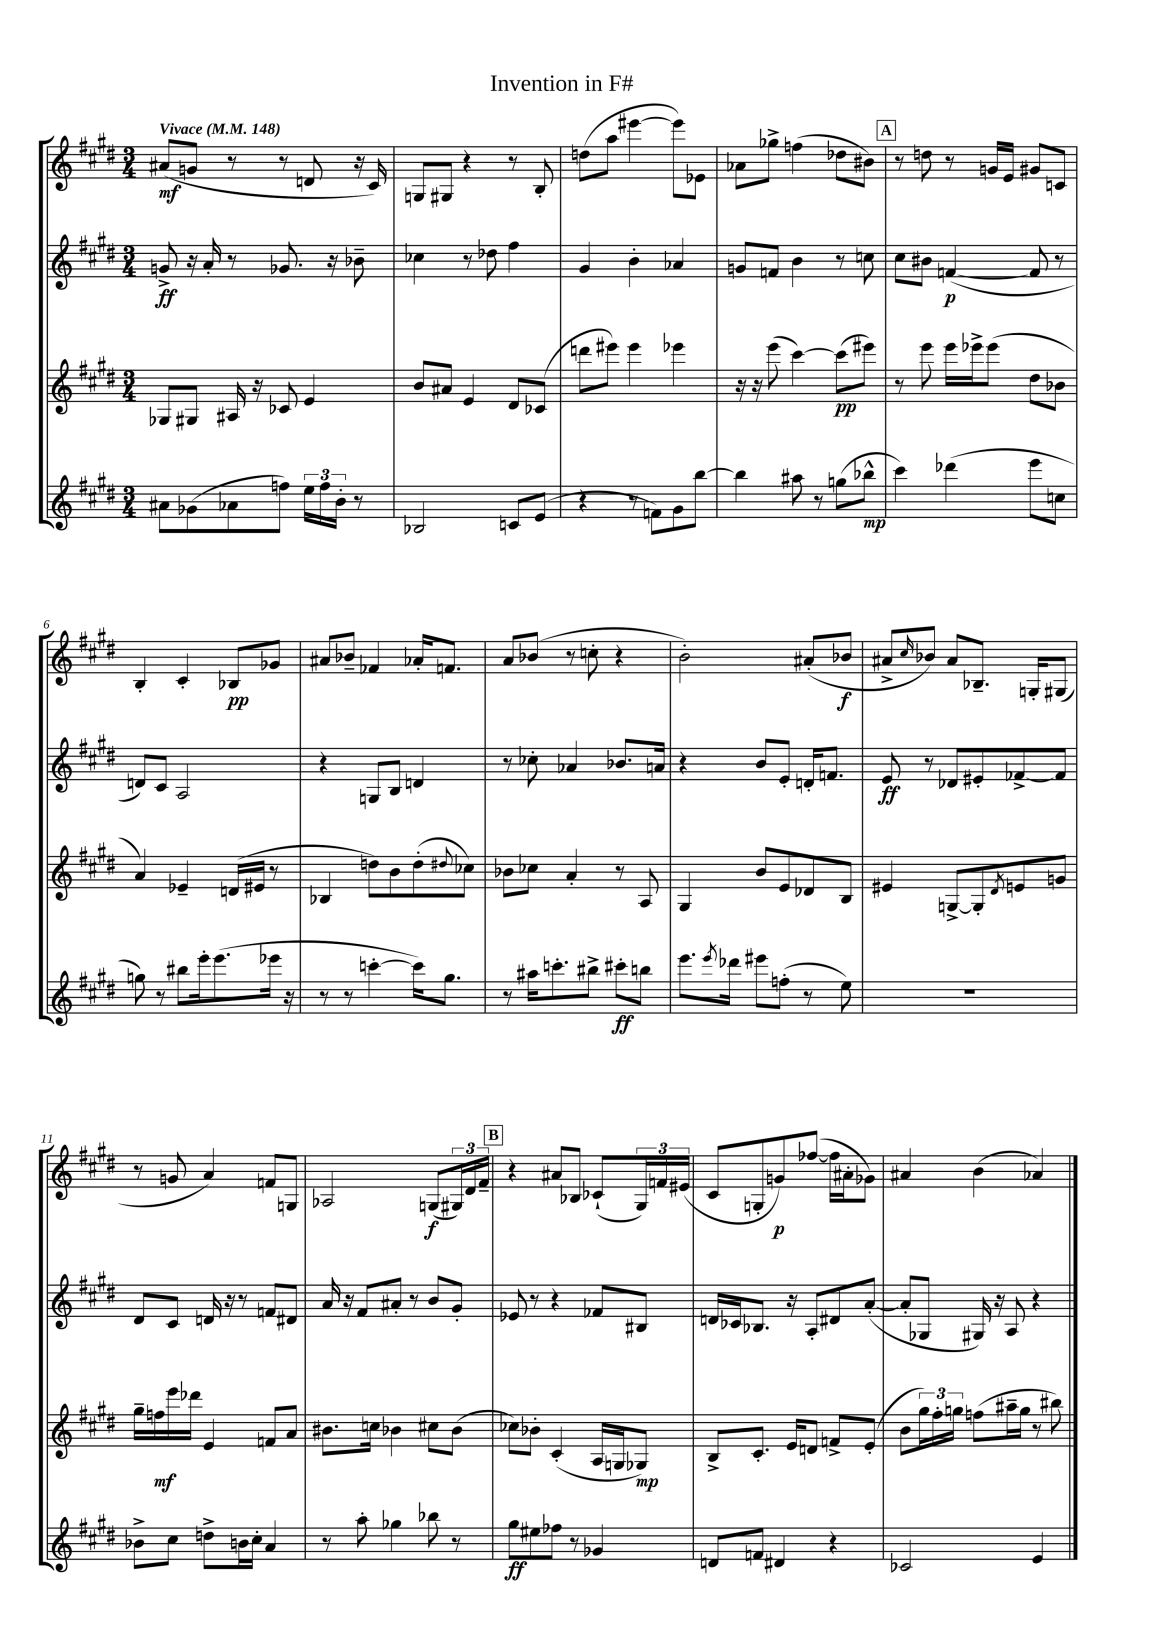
\header { title = "Invention in F#" }
<<
\new StaffGroup <<
\new Staff = "s0" {
    \clef treble \key e \major \numericTimeSignature \time 3/4 \tempo "Vivace" 4 = 148
    ais'8\mf( g'8 r8 r8 d'8 r16 cis'16) |
    g8 gis8 r4 r8 b8-. |
    d''8( a''8 eis'''4~ eis'''8) ees'8 |
    aes'8 ges''8-> f''4( des''8 bis'8) |
    \mark \markup { \box "A" } r8 d''8 r8 g'16 e'16 gis'8 c'8 |
    b4-. cis'4-. bes8\pp ges'8 |
    ais'8 bes'8-- fes'4 aes'16-. f'8. |
    a'8 bes'8( r8 c''8-. r4 |
    b'2-.) ais'8-.( bes'8\f |
    ais'8-> \grace { cis''16 } bes'8) ais'8 bes8.-- g16-. gis8( |
    r8 g'8 a'4) f'8 g8 |
    aes2 g8\f( \tuplet 3/2 { gis16) dis'16 fis'16-- } |
    \mark \markup { \box "B" } r4 ais'8 bes8 ces'8-!( \tuplet 3/2 { gis16) f'16 eis'16( } |
    cis'8 g8-. g'8\p) fes''8~( fes''16 ais'16-. ges'8) |
    ais'4 b'4( aes'4) \bar "|." |
}
\new Staff = "s1" {
    \clef treble \key e \major \numericTimeSignature \time 3/4
    g'8->\ff r16 a'16-. r8 ges'8. r16 bes'8-- |
    ces''4 r8 des''8 fis''4 |
    gis'4 b'4-. aes'4 |
    g'8 f'8 b'4 r8 c''8 |
    \mark \markup { \box "A" } cis''8 bis'8 f'4~\p( f'8 r8 |
    d'8) cis'8 a2 |
    r4 g8 b8 d'4 |
    r8 ces''8-. aes'4 bes'8. a'16 |
    r4 b'8 e'8-. d'16-. f'8. |
    e'8\ff r8 des'8 eis'8-. fes'8~-> fes'8 |
    dis'8 cis'8 d'16 r16 r8 f'8 dis'8 |
    a'16 r16 fis'8 ais'8-. r8 b'8 gis'8-. |
    \mark \markup { \box "B" } ees'8 r8 r4 fes'8 bis8 |
    d'16 ces'16 bes8. r16 a8-. dis'8 a'8~-.( |
    a'8-. ges8 gis16) r16 a8 r4 \bar "|." |
}
\new Staff = "s2" {
    \clef treble \key e \major \numericTimeSignature \time 3/4
    ges8 gis8 ais16 r16 ces'8 e'4 |
    b'8 ais'8 e'4 dis'8 ces'8( |
    d'''8 eis'''8) eis'''4 ees'''4 |
    r16 r16 e'''8( cis'''4~) cis'''8\pp( eis'''8) |
    \mark \markup { \box "A" } r8 e'''8 e'''16 ees'''16-> ees'''8( dis''8 bes'8 |
    a'4) ees'4-- d'16( eis'16 r8 |
    bes4 d''8) b'8 d''8-.( \appoggiatura { dis''8 } ces''8) |
    bes'8 ces''8 a'4-. r8 a8 |
    gis4 b'8 e'8 des'8 b8 |
    eis'4 g8~-> g8-. \acciaccatura { dis'8 } e'8 g'8 |
    gis''16-- f''16\mf e'''16 des'''16 e'4 f'8 a'8 |
    bis'8. c''16 bes'4 cis''8 bes'8( |
    \mark \markup { \box "B" } ces''8) bes'8-. cis'4-.( a16 g16 ges8\mp) |
    b8-> cis'8.-. e'16 d'8 f'8-> e'8-.( |
    b'8 \tuplet 3/2 { gis''16) fis''16-. g''16 } f''8( ais''16-- g''16 r8 bis''8) \bar "|." |
}
\new Staff = "s3" {
    \clef treble \key e \major \numericTimeSignature \time 3/4
    ais'8 ges'8( aes'8 f''8) \tuplet 3/2 { e''16 f''16 b'16-. } r8 |
    bes2 c'8 e'8( |
    r4 r8 f'8) gis'8 b''8~ |
    b''4 ais''8 r8 g''8( bes''8-^\mp |
    \mark \markup { \box "A" } cis'''4) des'''4( e'''8 c''8 |
    g''8) r8 bis''8 e'''16-. e'''8.( ees'''16 r16 |
    r8 r8 c'''4~-. c'''16) gis''8. |
    r8 ais''16 c'''8.-. bis''8-> cis'''8-.\ff b''8 |
    e'''8. \acciaccatura { e'''8 } des'''16 eis'''8 f''8-.( r8 e''8) |
    r2. |
    bes'8-> cis''8 d''8-> b'16 cis''16-. a'4 |
    r8 a''8-. ges''4 bes''8 r8 |
    \mark \markup { \box "B" } gis''8\ff eis''8 fes''8 r8 ges'4 |
    d'8 f'8 dis'4 r4 |
    ces'2 e'4 \bar "|." |
}
>>
>>
